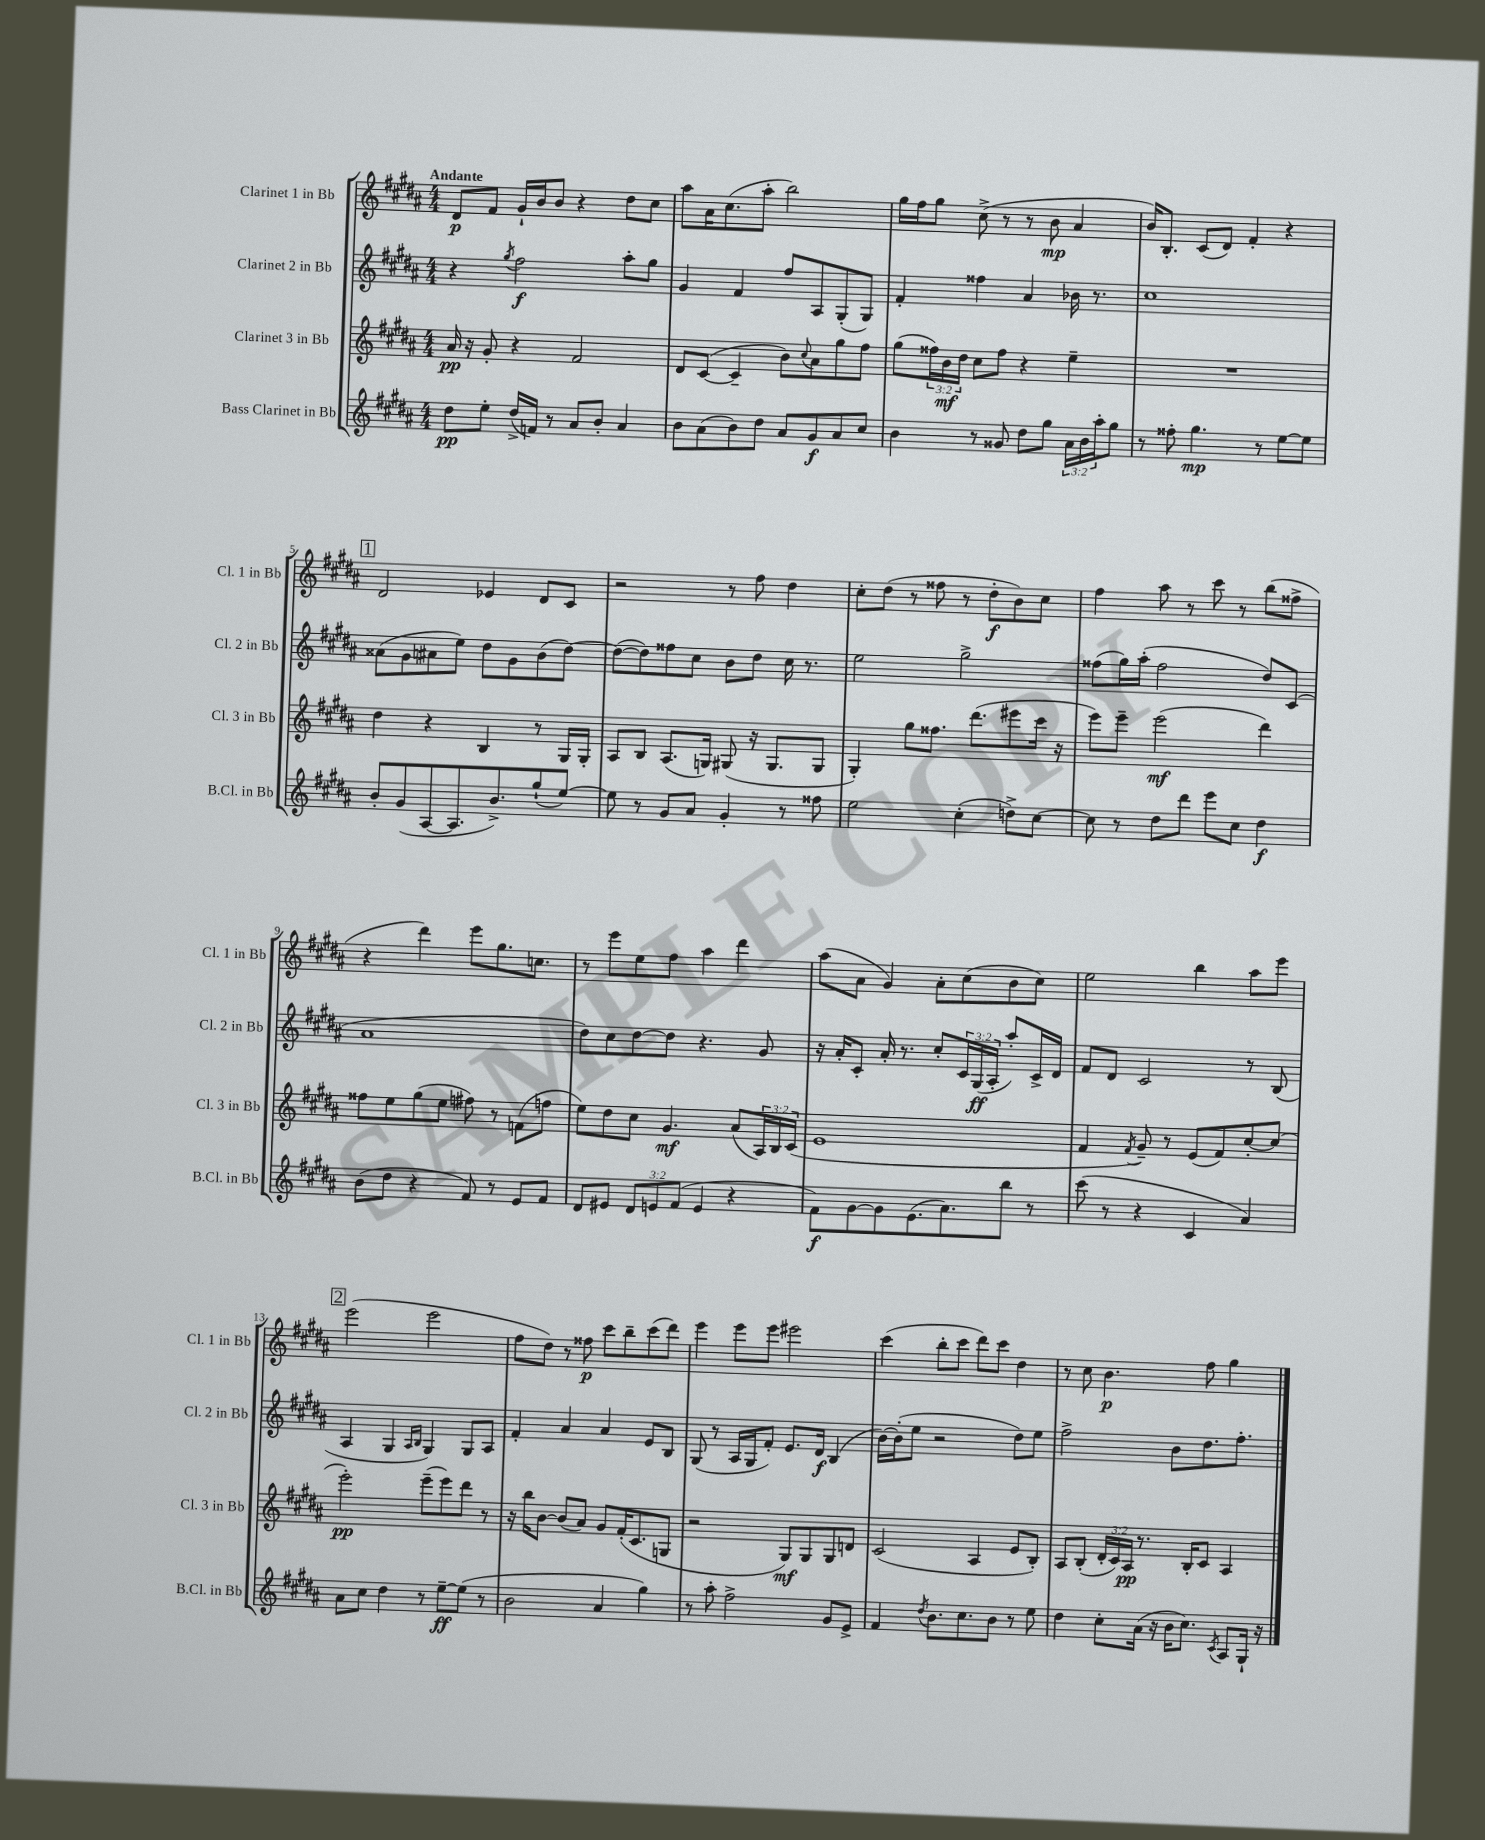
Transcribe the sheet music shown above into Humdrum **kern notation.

**kern	**dynam	**kern	**dynam	**kern	**dynam	**kern	**dynam
*part4	*part4	*part3	*part3	*part2	*part2	*part1	*part1
*staff4	*staff4	*staff3	*staff3	*staff2	*staff2	*staff1	*staff1
*I"Bass Clarinet in Bb	*	*I"Clarinet 3 in Bb	*	*I"Clarinet 2 in Bb	*	*I"Clarinet 1 in Bb	*
*I'B.Cl. in Bb	*	*I'Cl. 3 in Bb	*	*I'Cl. 2 in Bb	*	*I'Cl. 1 in Bb	*
*clefG2	*	*clefG2	*	*clefG2	*	*clefG2	*
*k[f#c#g#d#a#]	*	*k[f#c#g#d#a#]	*	*k[f#c#g#d#a#]	*	*k[f#c#g#d#a#]	*
*M4/4	*	*M4/4	*	*M4/4	*	*M4/4	*
=1	=1	=1	=1	=1	=1	=1	=1
!	!	!	!	!	!	!LO:TX:a:B:t=Andante	!
8dd#\L	pp	16a#/	pp	4r	.	8d#/L	p
.	.	16r	.	.	.	.	.
8ee'\J	.	8g#'/	.	.	.	8f#/J	.
.	.	.	.	8qgg#/	.	.	.
(16dd#^/LL	.	4r	.	2ff#\	f	16g#`/LL	.
16fn/JJ)	.	.	.	.	.	16b/J	.
8r	.	.	.	.	.	8b/J	.
8a#/L	.	2f#/	.	.	.	4r	.
8b'/J	.	.	.	.	.	.	.
4a#/	.	.	.	8aa#'\L	.	8dd#\L	.
.	.	.	.	8gg#\J	.	8cc#\J	.
=2	=2	=2	=2	=2	=2	=2	=2
8b\L	.	8d#/L	.	4g#/	.	8aa#\L	.
(8a#\	.	([8c#/J	.	.	.	16a#\K	.
.	.	.	.	.	.	(8.cc#\	.
8b\)	.	4c#~/]	.	4f#/	.	.	.
8dd#\J	.	.	.	.	.	8aa#'\J	.
8a#/L	.	8b\L)	.	8ff#/L	.	2bb\)	.
.	.	8qqcc#/	.	.	.	.	.
8g#/	f	8a#\	.	8A#/	.	.	.
8a#/	.	8gg#\	.	(8G#'/	.	.	.
8cc#/J	.	8ff#\J	.	8G#/J)	.	.	.
=3	=3	=3	=3	=3	=3	=3	=3
4b\	.	(8gg#\L	.	4f#'/	.	16gg#\LL	.
.	.	.	.	.	.	16ff#\J	.
.	.	24ff##X\L)	.	.	.	8gg#\J	.
.	.	24b\	mf	.	.	.	.
.	.	24dd#\JJ	.	.	.	.	.
8r	.	8cc#\L	.	4ff##X\	.	(8cc#^\	.
8g##X/	.	8ff##\J	.	.	.	8r	.
8dd#\L	.	4r	.	4a#/	.	8r	.
8gg#\J	.	.	.	.	.	8b\	mp
24a#\LL	.	4ee~\	.	16b-X\	.	4a#/	.
24b\	.	.	.	.	.	.	.
.	.	.	.	8.r	.	.	.
24aa#'\J	.	.	.	.	.	.	.
8gg#\J	.	.	.	.	.	.	.
=4	=4	=4	=4	=4	=4	=4	=4
8r	.	1r	.	1cc#	.	16b/KL)	.
.	.	.	.	.	.	8.B'/J	.
8ff##X'\	.	.	.	.	.	.	.
4.gg#\	mp	.	.	.	.	(8c#/L	.
.	.	.	.	.	.	8d#/J)	.
.	.	.	.	.	.	4f#'/	.
8r	.	.	.	.	.	.	.
[8ee\L	.	.	.	.	.	4r	.
8ee\J]	.	.	.	.	.	.	.
!!LO:LB:g=z
!!LO:REH:place=s1:t=1
=5	=5	=5	=5	=5	=5	=5	=5
8b'/L	.	4dd#\	.	(8a##X\L	.	2d#/	.
(8g#/	.	.	.	8g#\	.	.	.
[8A#/	.	4r	.	8a#X\	.	.	.
8.A#/]	.	.	.	8ee\J)	.	.	.
.	.	4B/	.	8dd#\L	.	4e-X/	.
8.b^/)	.	.	.	.	.	.	.
.	.	.	.	8g#\	.	.	.
(8gg#`/	.	8r	.	(8b\	.	8d#/L	.
[8ee/J)	.	16G#/LL	.	[8dd#\J)	.	8c#/J	.
.	.	16G#'/JJ	.	.	.	.	.
=6	=6	=6	=6	=6	=6	=6	=6
8ee\]	.	8A#/L	.	(8dd#\L_	.	2r	.
8r	.	8B/J	.	8dd#\])	.	.	.
8g#/L	.	(8.A#/L	.	8ff##X\	.	.	.
8a#/J	.	.	.	8cc#\J	.	.	.
.	.	16Gn/Jk)	.	.	.	.	.
4g#'/	.	(8G#X/	.	8b\L	.	8r	.
.	.	16r	.	8dd#\J	.	8ff#\	.
.	.	8.G#/L	.	.	.	.	.
8r	.	.	.	16cc#\	.	4dd#\	.
.	.	.	.	8.r	.	.	.
8ff##X\	.	8G#/J	.	.	.	.	.
=7	=7	=7	=7	=7	=7	=7	=7
2ee\	.	4G#'/)	.	2ee\	.	8cc#'\L	.
.	.	.	.	.	.	(8dd#\J	.
.	.	8gg#\L	.	.	.	8r	.
.	.	8.ff##X\J	.	.	.	8ff##X\	.
(4cc#'\	.	.	.	2gg#^\	.	8r	.
.	.	(8.ddd#\L	.	.	.	.	.
.	.	.	.	.	.	8dd#'\L	f
8ddn^\L)	.	8eee#X\	.	.	.	8b\)	.
[8cc#\J	.	16ccc#\Jk	.	.	.	8cc#\J	.
.	.	16r	.	.	.	.	.
=8	=8	=8	=8	=8	=8	=8	=8
8cc#\]	.	8eee\L)	.	(8ff##X\L	.	4ff#\	.
8r	.	8eee~\J	.	16gg#\L)	.	.	.
.	.	.	.	(16aa#'\JJ	.	.	.
8dd#\L	.	(2eee\	mf	2ff##\	.	8aa#\	.
8ddd#\J	.	.	.	.	.	8r	.
8eee\L	.	.	.	.	.	8ccc#\	.
8cc#\J	.	.	.	.	.	8r	.
4dd#\	f	4ddd#\)	.	8dd#/L)	.	(8bb\L	.
.	.	.	.	(8c#/J	.	8ff##X^\J	.
!!LO:LB:g=z
=9	=9	=9	=9	=9	=9	=9	=9
(8b\L	.	8ff##X\L	.	1a#	.	4r	.
8dd#\J	.	8ee\	.	.	.	.	.
4r	.	(8gg#\	.	.	.	4ddd#\)	.
.	.	8ee\J	.	.	.	.	.
8f#/)	.	8ff#X\)	.	.	.	8eee\L	.
8r	.	8r	.	.	.	8.gg#\	.
8e/L	.	(8fn\L	.	.	.	.	.
.	.	.	.	.	.	8.ccn\J	.
8f#/J	.	8ffn\J	.	.	.	.	.
=10	=10	=10	=10	=10	=10	=10	=10
8d#/L	.	8ee\L)	.	8dd#\L)	.	8r	.
8e#X/J	.	8dd#\	.	8cc#\	.	8eee\L	.
12d#/L	.	8cc#\J	.	[8dd#\	.	8ee\	.
12en/	.	.	.	.	.	.	.
.	.	4.g#/	mf	8dd#\J]	.	8ff#\J	.
(12f#/J	.	.	.	.	.	.	.
4e/	.	.	.	4.r	.	4aa#\	.
4r	.	(8a#/L	.	.	.	4ddd#\	.
.	.	24A#/L)	.	8g#/	.	.	.
.	.	24B/	.	.	.	.	.
.	.	(24c#/JJ	.	.	.	.	.
=11	=11	=11	=11	=11	=11	=11	=11
8f#\L)	f	1e	.	16r	.	(8aa#\L	.
.	.	.	.	16a#'/KL	.	.	.
[8g#\	.	.	.	8c#'/J	.	8a#\J	.
8g#\]	.	.	.	16a#'/	.	4g#/)	.
.	.	.	.	8.r	.	.	.
(8.e\	.	.	.	.	.	.	.
.	.	.	.	8cc#'/L	.	8a#'\L	.
8.a#\)	.	.	.	.	.	.	.
.	.	.	.	24c#/L	.	(8cc#\	.
.	.	.	.	(24G#/	ff	.	.
.	.	.	.	24A#'/JJ	.	.	.
8bb\J	.	.	.	8aa#'/L)	.	8b\	.
8r	.	.	.	16c#^/L	.	8cc#\J)	.
.	.	.	.	16d#/JJ	.	.	.
=12	=12	=12	=12	=12	=12	=12	=12
(8ccc#\	.	4f#/	.	8f#/L	.	2ee\	.
8r	.	.	.	8d#/J	.	.	.
.	.	8qf#/	.	.	.	.	.
4r	.	8g#~/)	.	2c#/	.	.	.
.	.	8r	.	.	.	.	.
4c#/	.	(8e/L	.	.	.	4bb\	.
.	.	8f#/)	.	.	.	.	.
4a#/)	.	[8cc#'/	.	8r	.	8aa#\L	.
.	.	(8cc#/J]	.	(8B/	.	8eee\J	.
!!LO:LB:g=z
!!LO:REH:place=s1:t=2
=13	=13	=13	=13	=13	=13	=13	=13
8a#\L	.	2eee'\)	pp	4A#/	.	(2eee\	.
8cc#\J	.	.	.	.	.	.	.
4dd#\	.	.	.	4G#/	.	.	.
.	.	.	.	16qqA#/LL	.	.	.
.	.	.	.	16qqB/JJ	.	.	.
8r	.	(8eee~\L	.	4G#/)	.	2eee\	.
[8ee~\L	ff	8eee\)	.	.	.	.	.
(8ee\J]	.	8ddd#\J	.	8G#/L	.	.	.
8r	.	8r	.	8A#/J	.	.	.
=14	=14	=14	=14	=14	=14	=14	=14
2b\	.	16r	.	4f#'/	.	8ff#\L	.
.	.	16bb\KL	.	.	.	.	.
.	.	[8b\J	.	.	.	8dd#\J)	.
.	.	(8b/L]	.	4a#/	.	8r	.
.	.	8a#/J)	.	.	.	8ff##X\	p
4a#/	.	8g#/L	.	4a#/	.	8ccc#\L	.
.	.	(16f#'/K	.	.	.	8bb~\	.
.	.	8.c#/	.	.	.	.	.
4gg#\)	.	.	.	8e/L	.	(8ccc#\	.
.	.	8Gn/J	.	8B/J	.	8ddd#\J)	.
=15	=15	=15	=15	=15	=15	=15	=15
8r	.	2r	.	(8G#/	.	4eee\	.
8aa#'\	.	.	.	8r	.	.	.
2ff#^\	.	.	.	16A#/LL	.	8eee\L	.
.	.	.	.	16G#/J	.	.	.
.	.	.	.	8f#'/J)	.	8eee\J	.
.	.	8G#/L)	mf	8.e/L	.	2eee#X\	.
.	.	8G#/	.	.	.	.	.
.	.	.	.	16d#/Jk	f	.	.
8g#/L	.	8G#/	.	(4B/	.	.	.
8e^/J	.	8dn/J	.	.	.	.	.
=16	=16	=16	=16	=16	=16	=16	=16
4f#/	.	(2c#/	.	[16b\LL)	.	(4ccc#\	.
.	.	.	.	(16b'\J]	.	.	.
.	.	.	.	8ee\J	.	.	.
8qdd#/	.	.	.	.	.	.	.
8.b\L	.	.	.	2r	.	8bb'\L	.
.	.	.	.	.	.	8ccc#\J	.
8.cc#\	.	.	.	.	.	.	.
.	.	4A#/	.	.	.	8ddd#\L)	.
8b\J	.	.	.	.	.	8ccc#\J	.
8r	.	8e/L	.	8dd#\L)	.	4dd#\	.
8ee\	.	8B'/J)	.	8ee\J	.	.	.
=17	=17	=17	=17	=17	=17	=17	=17
4dd#\	.	8A#/L	.	2ff#^\	.	8r	.
.	.	(8B'/J	.	.	.	8cc#\	.
8cc#'\L	.	24d#'/LL	.	.	.	4.b\	p
.	.	24c#/)	.	.	.	.	.
.	.	24A#/JJ	pp	.	.	.	.
(16a#\Jk	.	8.r	.	.	.	.	.
16r	.	.	.	.	.	.	.
16b\KL	.	.	.	8b\L	.	.	.
8.cc#\J)	.	16B'/KL	.	.	.	.	.
.	.	8c#/J	.	8.dd#\	.	8ff#\	.
8qc#/	.	.	.	.	.	.	.
8A#/L	.	4A#/	.	.	.	4gg#\	.
.	.	.	.	8.ff#'\J	.	.	.
16G#`/Jk	.	.	.	.	.	.	.
16r	.	.	.	.	.	.	.
==	==	==	==	==	==	==	==
*-	*-	*-	*-	*-	*-	*-	*-
